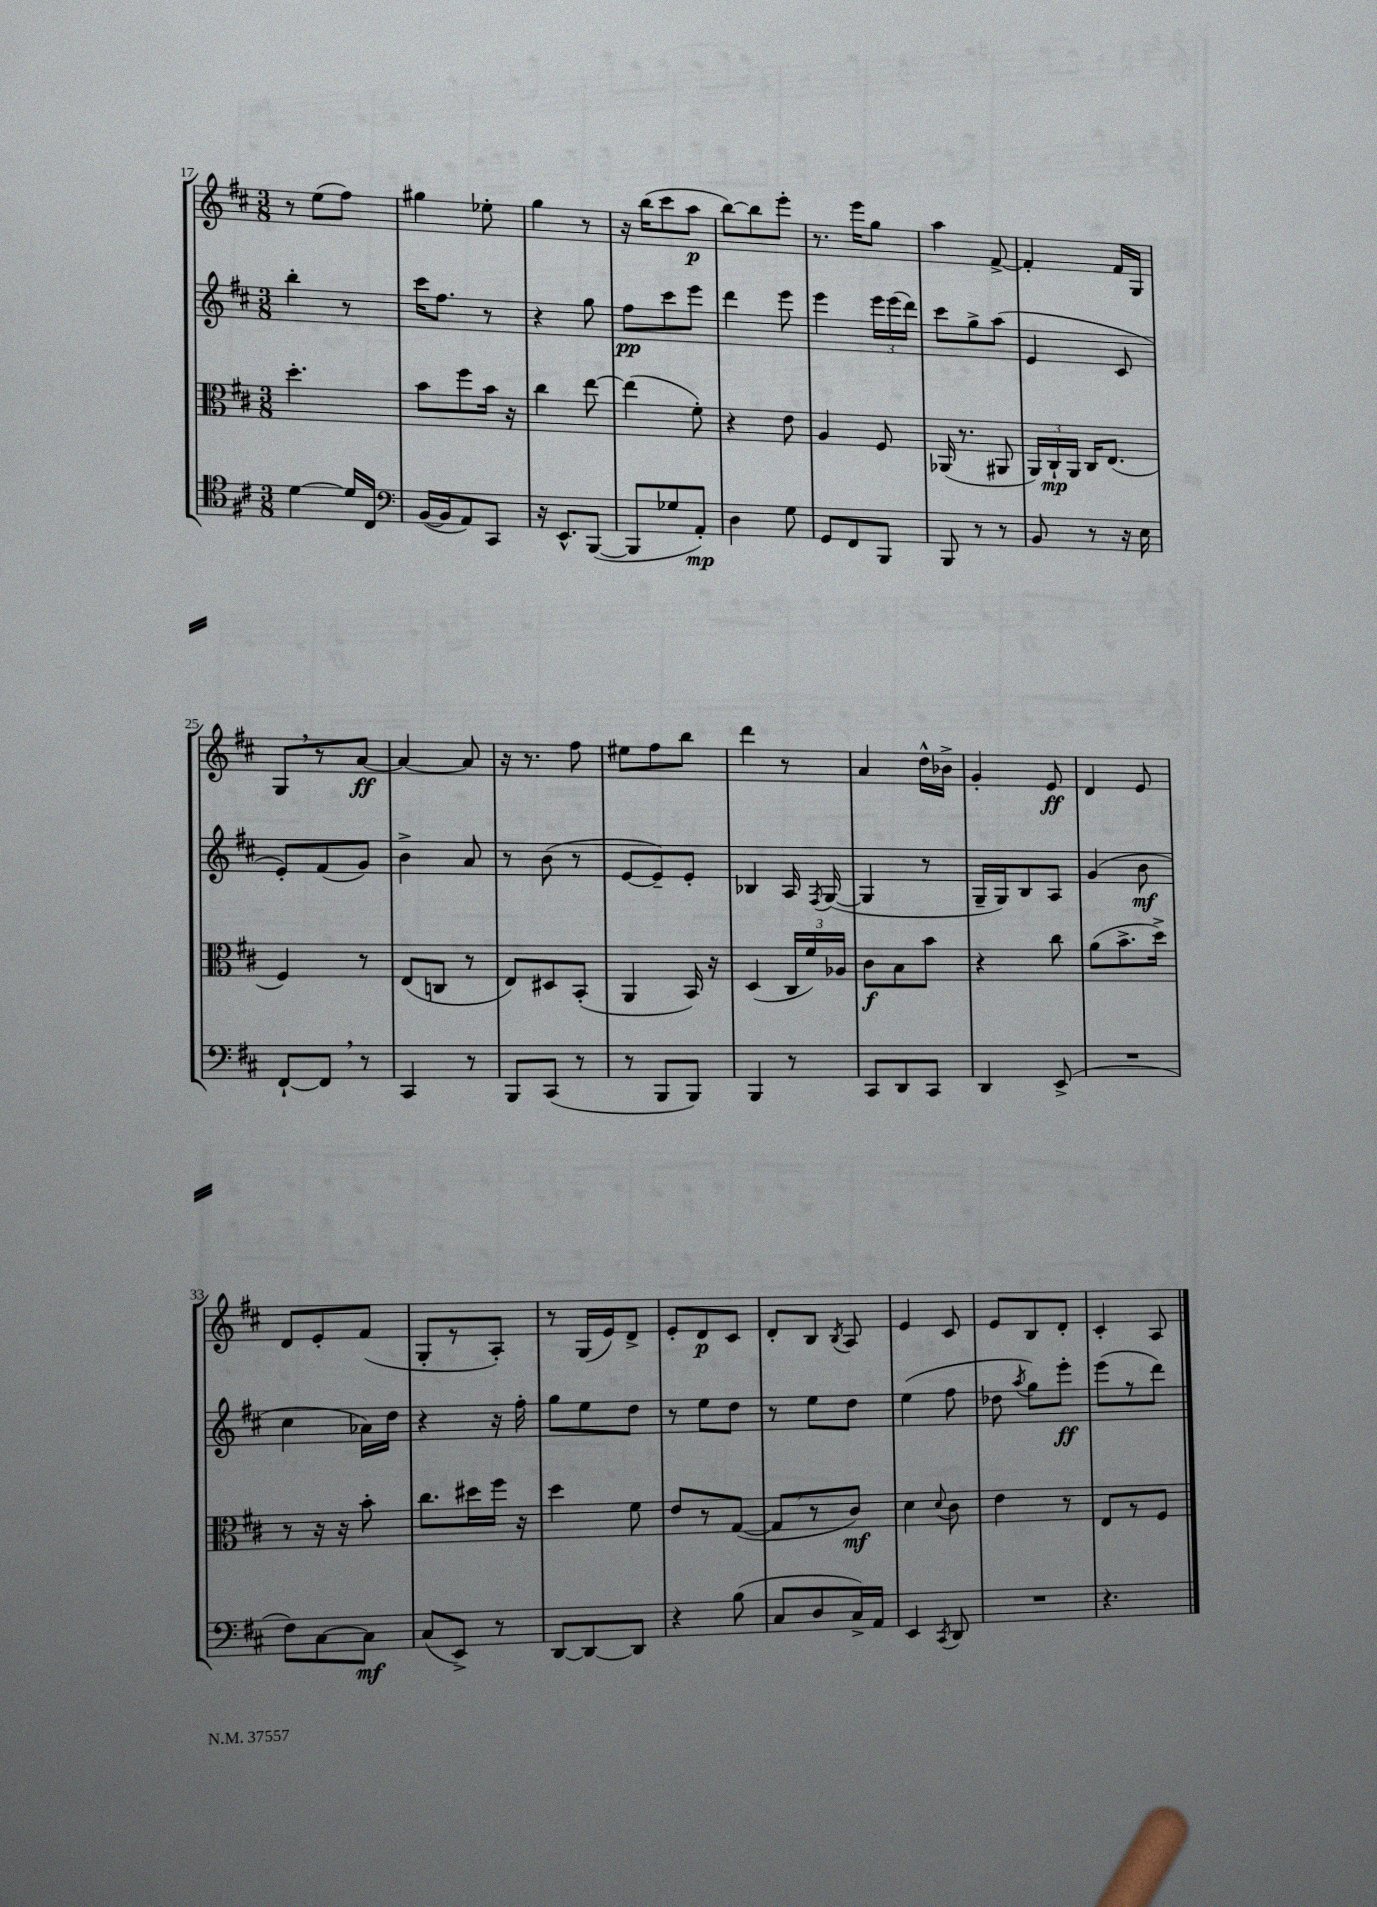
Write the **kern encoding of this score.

**kern	**kern	**kern	**kern
*staff4	*staff3	*staff2	*staff1
*clefC4	*clefC3	*clefG2	*clefG2
*k[f#c#]	*k[f#c#]	*k[f#c#]	*k[f#c#]
*M3/8	*M3/8	*M3/8	*M3/8
[4d	4.dd'	4bb'	8r
.	.	.	(8ee
16d]	.	8r	8ff#)
16C#	.	.	.
=	=	=	=
*clefF4	*	*	*
([16BB	8b	16ccc#	4gg#
16BB]	.	8.ff#	.
8AA)	8ff#	.	.
8CC#	16b	8r	8ee-'
.	16r	.	.
=	=	=	=
16r	4cc#	4r	4gg
8.EE^^	.	.	.
([8BBB	[8ee	8gg	8r
=	=	=	=
8BBB]	(4ee]	8ff#	16r
.	.	.	(16bb
8G-	.	8ccc#	8ccc#
8AA')	8f#')	8eee	8aa
=	=	=	=
4D	4r	4ddd	[8bb)
.	.	.	8bb]
8G	8e	8eee	8eee'
=	=	=	=
8GG	4A	4eee	8.r
8FF#	.	.	.
.	.	.	16eee
8BBB	8F#	24eee	8gg
.	.	(24eee	.
.	.	24ddd)	.
=	=	=	=
8BBB	(16AA-	8ccc#	4aa
.	8.r	.	.
8r	.	8gg^	.
8r	8AA#	(8aa	[8f#^
=	=	=	=
8BB	24AA)	4e	4f#']
.	24C#`	.	.
.	24AA	.	.
8r	16C#	.	.
.	(8.E	.	.
16r	.	8c#	16f#
16E	.	.	16G
=	=	=	=
[8FF#`	4F#)	8e')	8G
8FF#]	.	(8f#	8r
8r	8r	8g)	[8a
=	=	=	=
4CC#	(8E	4b^	4a_
.	8C	.	.
8r	8r	8a	8a]
=	=	=	=
8BBB	8E)	8r	16r
.	.	.	8.r
(8CC#	8D#	(8b	.
8r	(8BB'	8r	8ff#
=	=	=	=
8r	4AA	[8e	8ee#
8BBB	.	8e~])	8ff#
8BBB)	16BB)	8e'	8bb
.	16r	.	.
=	=	=	=
4BBB	(4D	4B-	4ddd
8r	24C#	16A	8r
.	24f#)	.	.
.	.	8qF#	.
.	.	([16G	.
.	24A-	.	.
=	=	=	=
8CC#	8c#	4G]	4a
8DD	8B	.	.
8CC#	8b	8r	16dd^^
.	.	.	16b-^
=	=	=	=
4DD	4r	16G~	4g'
.	.	16G)	.
.	.	8B	.
(8EE^	8cc#	8A	8e
=	=	=	=
4.r	(8a	(4g	4d
.	8.b^	.	.
.	.	8b	8e
.	16dd^)	.	.
=	=	=	=
8F#)	8r	4cc#	8d
[8C#	16r	.	8e'
.	16r	.	.
8C#]	8b'	16a-)	(8f#
.	.	16dd	.
=	=	=	=
(8C#	8.cc#	4r	8G'
8EE^)	.	.	8r
.	16dd#	.	.
8r	16ff#	16r	8A')
.	16r	16ff#'	.
=	=	=	=
[8DD	4dd	8gg	8r
8DD_	.	8ee	(16G
.	.	.	16e)
8DD]	8f#	8dd	8d^
=	=	=	=
4r	8e	8r	8e'
.	8r	8ee	8d
(8B	([8G	8dd	8c#
=	=	=	=
8C#	8G]	8r	8d'
8D	8r	8ee	8B
.	.	.	8qB
16C#^)	8c#)	8dd	8A
16AA	.	.	.
=	=	=	=
4EE	4d	(4ee	4e
8qCC#	8qqd	.	.
8DD	8c#	8ff#	8c#
=	=	=	=
4.r	4e	8dd-	8e
.	.	8qaa	.
.	.	8gg)	8B
.	8r	8eee'	8d'
=	=	=	=
4.r	8E	(8eee	4c#'
.	8r	8r	.
.	8F#	8ddd)	8A
==	==	==	==
*-	*-	*-	*-
